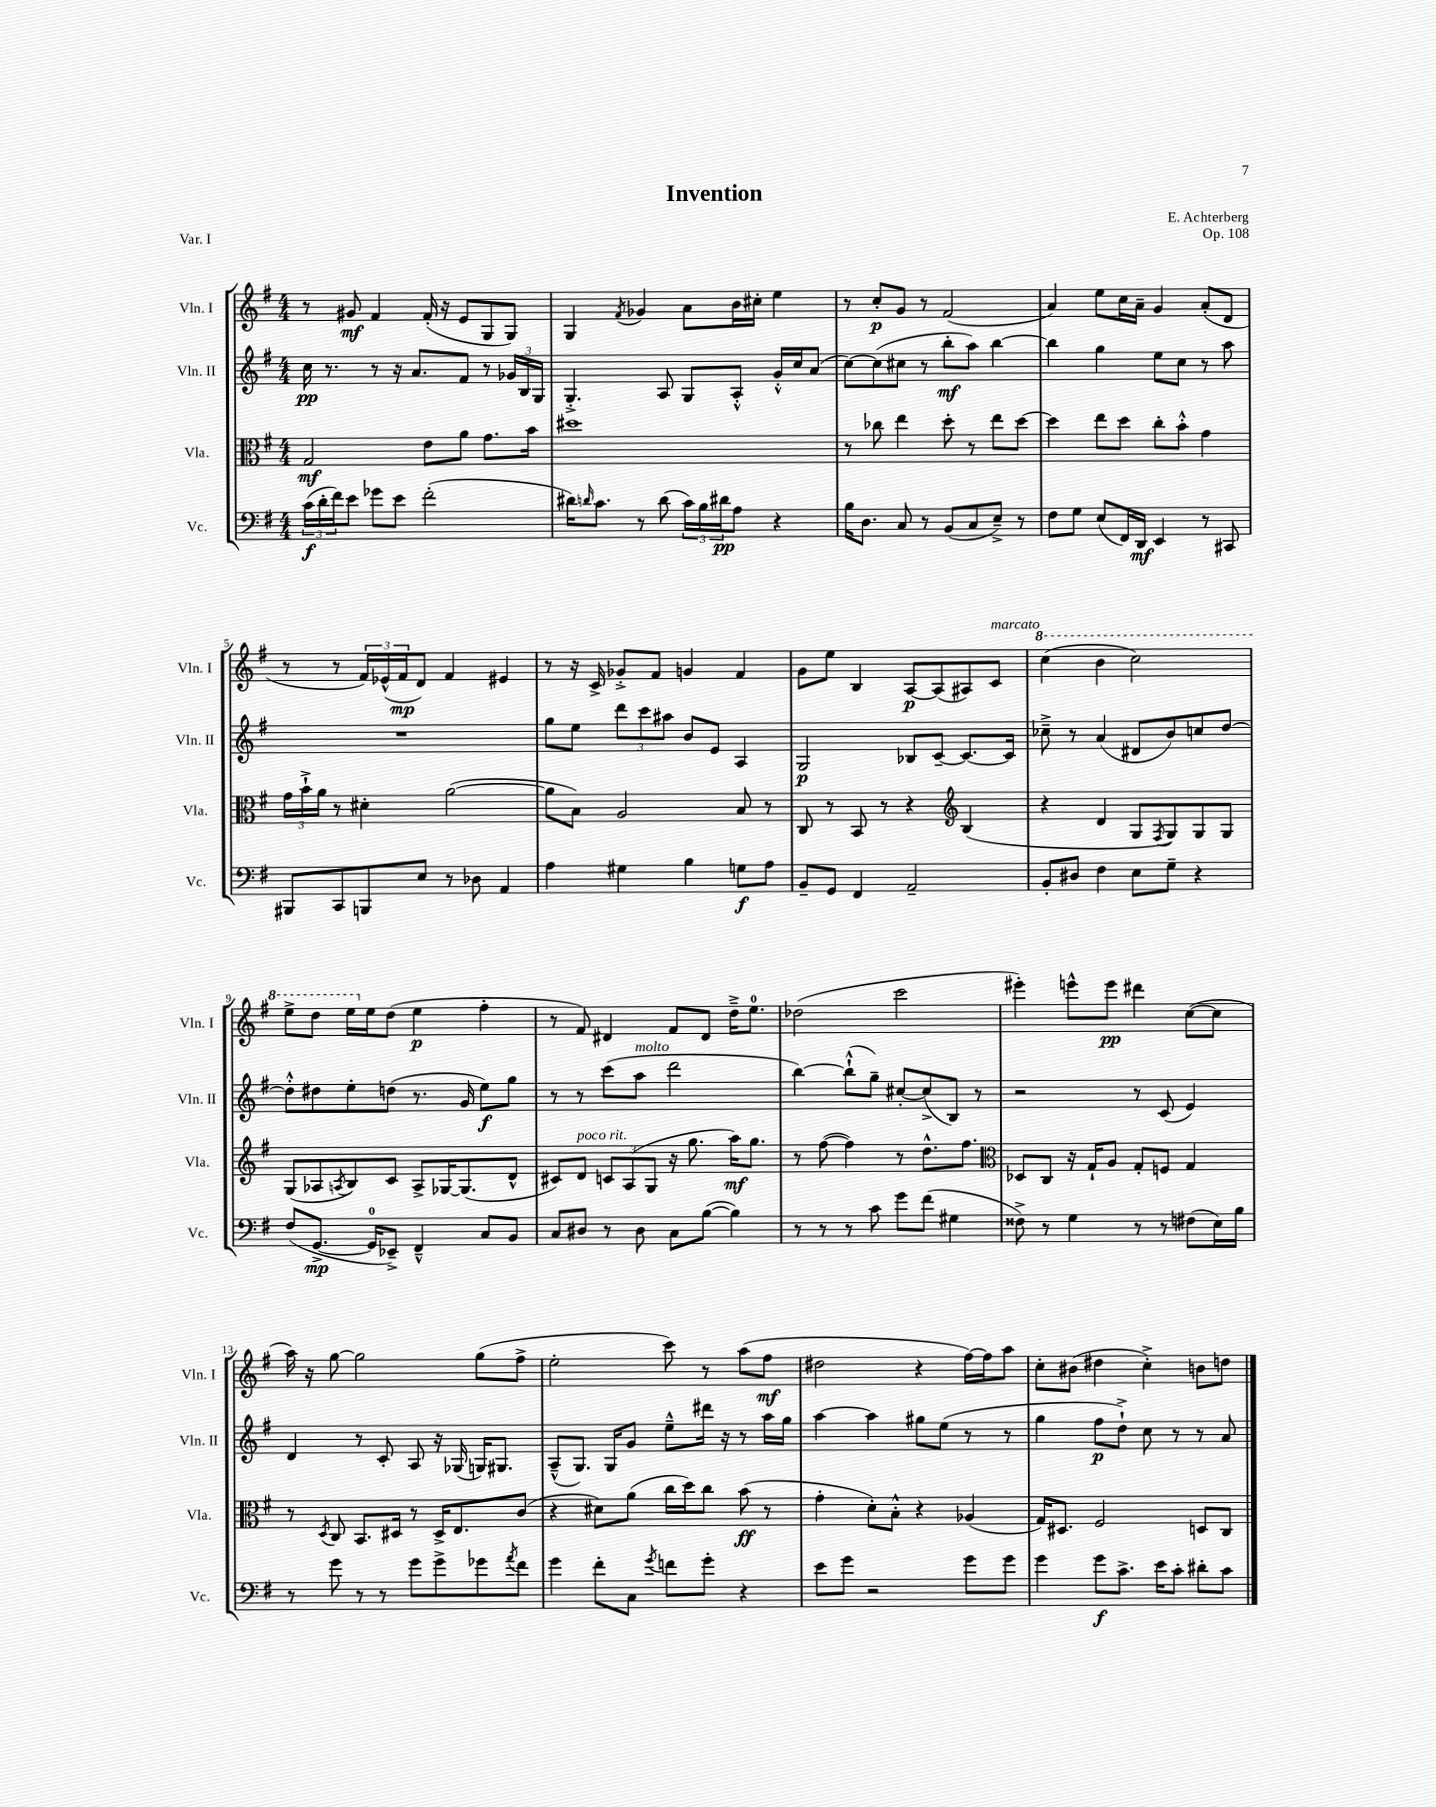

**kern	**dynam	**kern	**dynam	**kern	**dynam	**kern	**dynam
*part4	*part4	*part3	*part3	*part2	*part2	*part1	*part1
*staff4	*staff4	*staff3	*staff3	*staff2	*staff2	*staff1	*staff1
*I"Vc.	*	*I"Vla.	*	*I"Vln. II	*	*I"Vln. I	*
*I'Vc.	*	*I'Vla.	*	*I'Vln. II	*	*I'Vln. I	*
*clefF4	*	*clefC3	*	*clefG2	*	*clefG2	*
*k[f#]	*	*k[f#]	*	*k[f#]	*	*k[f#]	*
*M4/4	*	*M4/4	*	*M4/4	*	*M4/4	*
=1	=1	=1	=1	=1	=1	=1	=1
(24c\LL	f	2G/	mf	16cc\	pp	8r	.
24d'\	.	.	.	.	.	.	.
.	.	.	.	8.r	.	.	.
24f#\J)	.	.	.	.	.	.	.
8e\J	.	.	.	.	.	8g#X/	mf
8g-X\L	.	.	.	8r	.	4f#/	.
8e\J	.	.	.	16r	.	.	.
.	.	.	.	8.a/L	.	.	.
(2f#'\	.	8e\L	.	.	.	(16f#'/	.
.	.	.	.	.	.	16r	.
.	.	8a\J	.	8f#/J	.	8e/L	.
.	.	8.g\L	.	8r	.	8G/	.
.	.	.	.	24g-X/LL	.	8G/J)	.
.	.	.	.	24B/	.	.	.
.	.	16b\Jk	.	.	.	.	.
.	.	.	.	24G/JJ	.	.	.
=2	=2	=2	=2	=2	=2	=2	=2
16d#X\KL)	.	1dd#X	.	4.G'^/	.	4G/	.
16qqdn/	.	.	.	.	.	.	.
8.c\J	.	.	.	.	.	.	.
.	.	.	.	.	.	8qf#/	.
8r	.	.	.	.	.	4g-X/	.
(8d\	.	.	.	8A/	.	.	.
24c\LL)	.	.	.	8G/L	.	8a\L	.
24B\	.	.	.	.	.	.	.
24d#X\J	pp	.	.	.	.	.	.
8A\J	.	.	.	8A'^^/J	.	16b\L	.
.	.	.	.	.	.	16cc#X'\JJ	.
4r	.	.	.	16g'^^/LL	.	4ee\	.
.	.	.	.	16cc/J	.	.	.
.	.	.	.	(8a/J	.	.	.
=3	=3	=3	=3	=3	=3	=3	=3
16B\KL	.	8r	.	[8cc\L)	.	8r	.
8.D\J	.	.	.	.	.	.	.
.	.	8cc-X\	.	(8cc\]	.	8cc'/L	p
8C/	.	4ee\	.	8cc#X\J	.	8g/J	.
8r	.	.	.	8r	.	8r	.
(8BB/L	.	8dd'\	.	8bb'\L	mf	(2f#/	.
8C/	.	8r	.	8aa\J)	.	.	.
8E~^/J)	.	8ee\L	.	[4bb\	.	.	.
8r	.	[8dd\J	.	.	.	.	.
=4	=4	=4	=4	=4	=4	=4	=4
8F#\L	.	4dd\]	.	4bb\]	.	4a/)	.
8G\J	.	.	.	.	.	.	.
(8E/L	.	8ee\L	.	4gg\	.	8ee\L	.
16FF#/L)	.	8dd\J	.	.	.	16cc\L	.
16DD/JJ	mf	.	.	.	.	16a~\JJ	.
4EE/	.	8cc'\L	.	8ee\L	.	4g/	.
.	.	8b'^^\J	.	8cc\J	.	.	.
8r	.	4g\	.	8r	.	(8a'/L	.
8CC#X/	.	.	.	8aa\	.	8d/J	.
!!LO:LB:g=z
=5	=5	=5	=5	=5	=5	=5	=5
8BBB#X/L	.	24g\LL	.	1r	.	8r	.
.	.	24b`^\	.	.	.	.	.
.	.	24a\JJ	.	.	.	.	.
8CC/	.	8r	.	.	.	8r	.
8BBBn/	.	4d#X'\	.	.	.	24f#/LL)	.
.	.	.	.	.	.	(24e-X^^/	.
.	.	.	.	.	.	24f#/J	mp
8E/J	.	.	.	.	.	8d/J)	.
8r	.	([2a\	.	.	.	4f#/	.
8D-X\	.	.	.	.	.	.	.
4AA/	.	.	.	.	.	4e#X/	.
=6	=6	=6	=6	=6	=6	=6	=6
4A\	.	8a\L]	.	8gg\L	.	8r	.
.	.	8B\J)	.	8ee\J	.	16r	.
.	.	.	.	.	.	16c^/	.
4G#X\	.	2A/	.	12ddd\L	.	8g-X'^/L	.
.	.	.	.	12ccc\	.	.	.
.	.	.	.	.	.	8f#/J	.
.	.	.	.	12aa#X\J	.	.	.
4B\	.	.	.	8b/L	.	4gn/	.
.	.	.	.	8e/J	.	.	.
8Gn\L	f	8B/	.	4A/	.	4f#/	.
8A\J	.	8r	.	.	.	.	.
=7	=7	=7	=7	=7	=7	=7	=7
8BB~/L	.	8C/	.	2G/	p	8g\L	.
8GG/J	.	8r	.	.	.	8ee\J	.
4FF#/	.	8BB/	.	.	.	4B/	.
.	.	8r	.	.	.	.	.
2AA~/	.	4r	.	8B-X/L	.	[8A/L	p
.	.	.	.	[8c~/J	.	(8A/]	.
*	*	*clefG2	*	*	*	*	*
.	.	(4B/	.	8.c/L_	.	8A#X/)	.
!	!	!	!	!	!	!LO:TX:a:i:t=marcato	!
.	.	.	.	.	.	8c/J	.
.	.	.	.	16c/Jk]	.	.	.
=8	=8	=8	=8	=8	=8	=8	=8
*	*	*	*	*	*	*8va	*
8BB'/L	.	4r	.	8cc-X~^\	.	(4ccc\	.
8D#X/J	.	.	.	8r	.	.	.
4F#\	.	4d/	.	(4a/	.	4bb\	.
8E\L	.	8G/L	.	8d#X/L	.	2ccc\)	.
.	.	8qF#/	.	.	.	.	.
8G~\J	.	8G/)	.	8b/)	.	.	.
4r	.	8G/	.	8ccn/	.	.	.
.	.	8G/J	.	[8dd/J	.	.	.
!!LO:LB:g=z
=9	=9	=9	=9	=9	=9	=9	=9
(8F#/L	.	(8G/L	.	8dd'^^\L]	.	8eee^\L	.
[8.GG^/J	mp	8A-X/	.	8dd#X\	.	8ddd\J	.
.	.	8qAn/	.	.	.	.	.
.	.	8B/)	.	8ee'\	.	16eee\LL	.
*	*	*	*	*	*	*X8va	*
16GG/KL]	.	.	.	.	.	16ee\J	.
8EE-X~^/J)	.	8c/J	.	(8ddn\J	.	(8dd\J	.
4FF#~^^/	.	8A^/L	.	8.r	.	4ee\	p
.	.	[16G-X/K	.	.	.	.	.
.	.	(8.G-/]	.	16g/	.	.	.
8C/L	.	.	.	8ee\L)	f	4ff#'\	.
8BB/J	.	8d^^/J	.	8gg\J	.	.	.
=10	=10	=10	=10	=10	=10	=10	=10
8C/L	.	8c#X/L)	.	8r	.	8r	.
!	!	!LO:TX:a:i:t=poco rit.	!	!	!	!	!
8D#X/J	.	8d/J	.	8r	.	8f#/)	.
8r	.	12cn/L	.	(8ccc\L	.	4d#X/	.
.	.	(12A/	.	.	.	.	.
!	!	!	!	!LO:TX:a:i:t=molto	!	!	!
8D#\	.	.	.	8aa\J	.	.	.
.	.	12G/J	.	.	.	.	.
8C\L	.	16r	.	2ddd\	.	8f#/L	.
.	.	8.gg\	.	.	.	.	.
([8B\J	.	.	.	.	.	8d#/J	.
4B\])	.	16aa\KL)	mf	.	.	16dd~^\KL	.
.	.	8.gg\J	.	.	.	8.ee\J	.
=11	=11	=11	=11	=11	=11	=11	=11
8r	.	8r	.	[4bb\)	.	(2dd-X\	.
8r	.	([8ff#\	.	.	.	.	.
8r	.	4ff#\])	.	(8bb`^^\L]	.	.	.
8c\	.	.	.	8gg~\J)	.	.	.
8g\L	.	8r	.	[8cc#X'/L	.	2ccc\	.
(8f#\J	.	8.dd^^\L	.	(8cc#^/]	.	.	.
4G#X\	.	.	.	8B/J)	.	.	.
.	.	8.ff#\J	.	.	.	.	.
.	.	.	.	8r	.	.	.
=12	=12	=12	=12	=12	=12	=12	=12
*	*	*clefC3	*	*	*	*	*
8F##X^\)	.	8D-X/L	.	2r	.	4eee#X'\)	.
8r	.	8C/J	.	.	.	.	.
4G\	.	16r	.	.	.	8eeen^^\L	.
.	.	16G`/KL	.	.	.	.	.
.	.	8A/J	.	.	.	8eee\J	pp
8r	.	8G'/L	.	8r	.	4ddd#X\	.
8r	.	8Fn/J	.	(8c/	.	.	.
(8F#X\L	.	4G/	.	4e/)	.	([8cc\L	.
16E\L)	.	.	.	.	.	8cc\J]	.
16B\JJ	.	.	.	.	.	.	.
!!LO:LB:g=z
=13	=13	=13	=13	=13	=13	=13	=13
8r	.	8r	.	4d/	.	16aa\)	.
.	.	.	.	.	.	16r	.
.	.	8qD/	.	.	.	.	.
8g\	.	8C/	.	.	.	[8gg\	.
8r	.	8.BB/L	.	8r	.	2gg\]	.
8r	.	.	.	8c'/	.	.	.
.	.	16D#X/Jk	.	.	.	.	.
8g\L	.	8r	.	8A/	.	.	.
8g^\	.	16D#^/KL	.	16r	.	.	.
.	.	8.E/	.	(16G-X/	.	.	.
8g-X\	.	.	.	16Gn/KL)	.	(8gg\L	.
.	.	.	.	8.G#X/J	.	.	.
8qa/	.	.	.	.	.	.	.
8f#\J	.	(8c/J	.	.	.	8ff#^\J	.
=14	=14	=14	=14	=14	=14	=14	=14
4g\	.	4r	.	(8A~^^/L	.	2ee'\	.
.	.	.	.	8.G/J)	.	.	.
8f#'\L	.	8d#X\L)	.	.	.	.	.
.	.	.	.	16G/KL	.	.	.
8C\J	.	(8a\J	.	8g/J	.	.	.
8qg/	.	.	.	.	.	.	.
8fn\L	.	16cc\LL	.	8ee~^^\L	.	8ccc\)	.
.	.	16dd\J)	.	.	.	.	.
8g'\J	.	8cc\J	.	16ddd#X\Jk	.	8r	.
.	.	.	.	16r	.	.	.
4r	.	(8b\	ff	8r	.	(8aa\L	.
.	.	8r	.	16aa\LL	.	8ff#\J	mf
.	.	.	.	16gg\JJ	.	.	.
=15	=15	=15	=15	=15	=15	=15	=15
8e\L	.	4g'\	.	[4aa\	.	2dd#X\	.
8g\J	.	.	.	.	.	.	.
2r	.	8d'\L)	.	4aa\]	.	.	.
.	.	8B'^^\J	.	.	.	.	.
.	.	4r	.	8gg#X\L	.	4r	.
.	.	.	.	(8ee\J	.	.	.
8g\L	.	(4A-X/	.	8r	.	[16ff#\LL)	.
.	.	.	.	.	.	16ff#\J]	.
8g\J	.	.	.	8r	.	8aa\J	.
=16	=16	=16	=16	=16	=16	=16	=16
4g\	.	16G/KL)	.	4gg\	.	8cc'\L	.
.	.	8.D#X/J	.	.	.	.	.
.	.	.	.	.	.	(8b#X\J	.
8g\L	f	2F#/	.	8ff#\L	p	4dd#X\	.
8.c^\J	.	.	.	8dd`^\J)	.	.	.
.	.	.	.	8cc\	.	4cc'^\)	.
16e\KL	.	.	.	.	.	.	.
8c'\J	.	.	.	8r	.	.	.
8d#X'\L	.	8Dn/L	.	8r	.	8bn\L	.
8c\J	.	8C/J	.	8a/	.	8ddn\J	.
==	==	==	==	==	==	==	==
*-	*-	*-	*-	*-	*-	*-	*-
